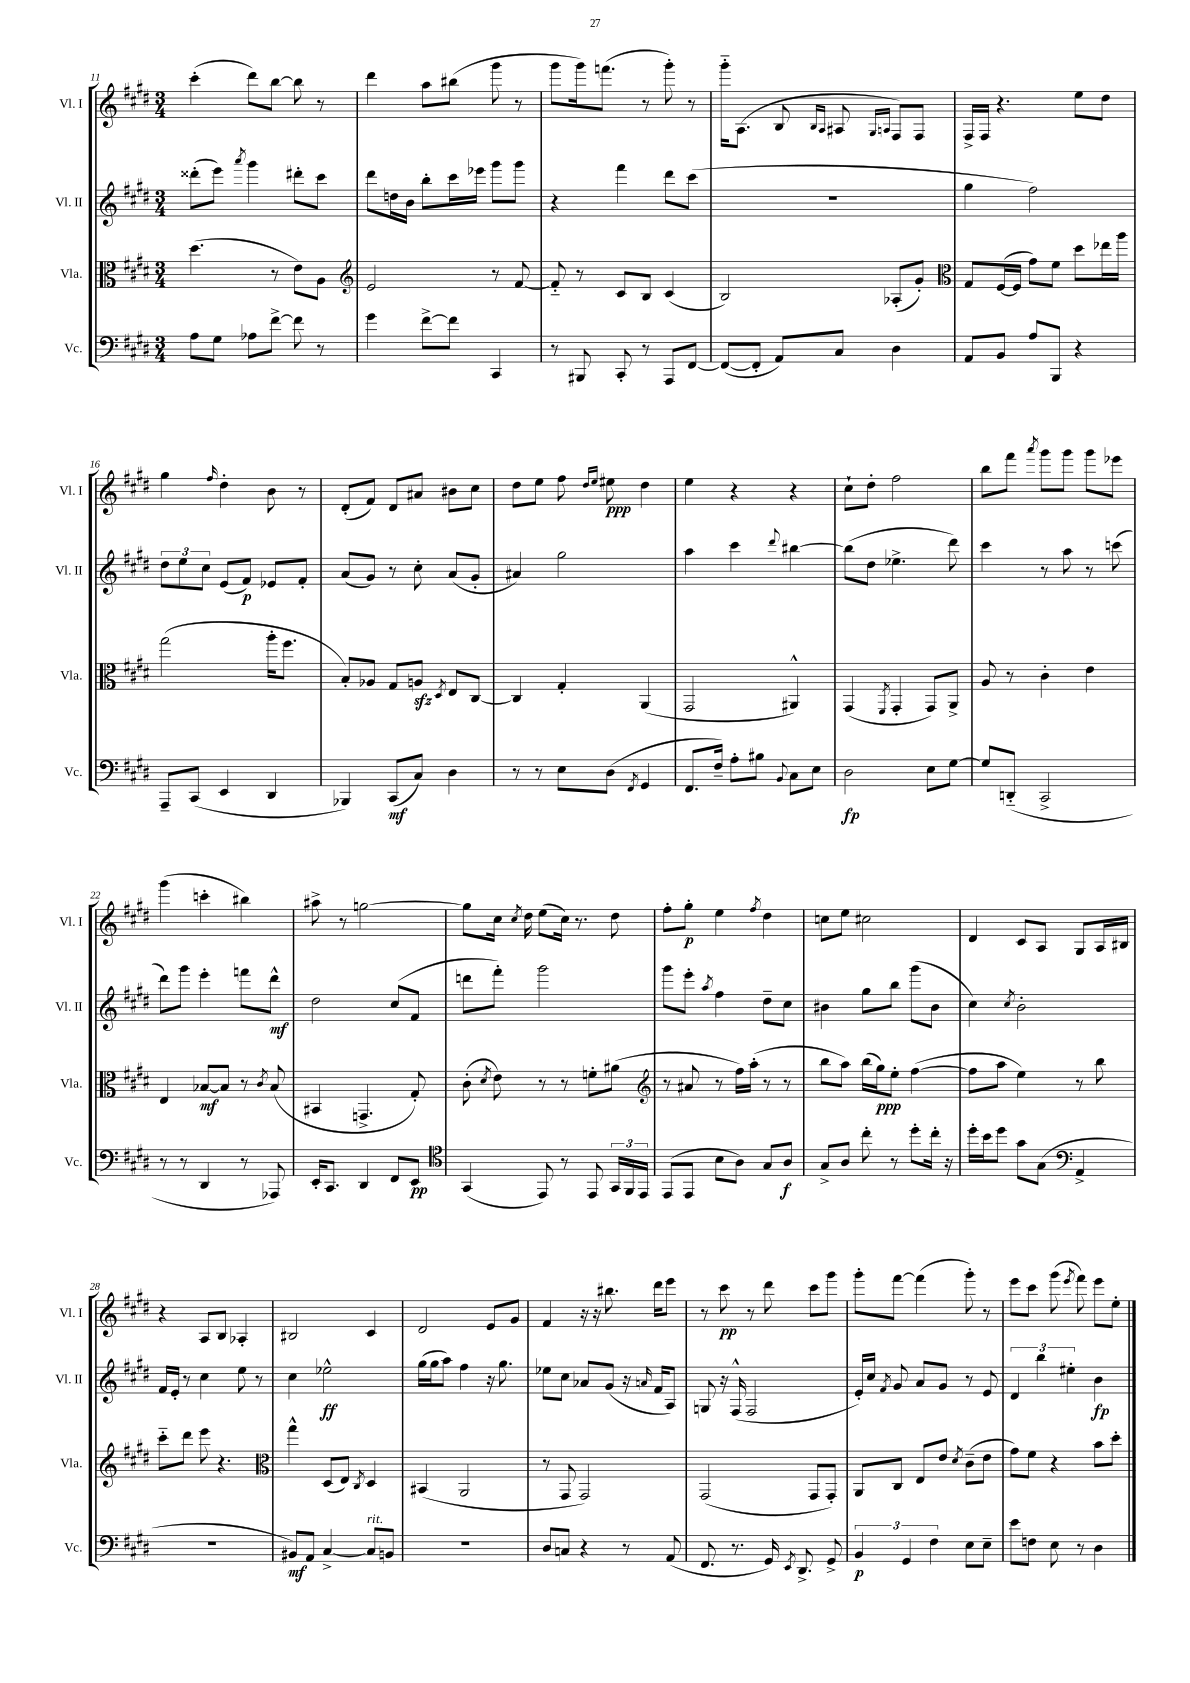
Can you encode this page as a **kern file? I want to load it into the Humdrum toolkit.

**kern	**dynam	**kern	**dynam	**kern	**dynam	**kern	**dynam
*part4	*part4	*part3	*part3	*part2	*part2	*part1	*part1
*staff4	*staff4	*staff3	*staff3	*staff2	*staff2	*staff1	*staff1
*I"Vc.	*	*I"Vla.	*	*I"Vl. II	*	*I"Vl. I	*
*I'Vc.	*	*I'Vla.	*	*I'Vl. II	*	*I'Vl. I	*
*clefF4	*	*clefC3	*	*clefG2	*	*clefG2	*
*k[f#c#g#d#]	*	*k[f#c#g#d#]	*	*k[f#c#g#d#]	*	*k[f#c#g#d#]	*
*M3/4	*	*M3/4	*	*M3/4	*	*M3/4	*
=11	=11	=11	=11	=11	=11	=11	=11
8A\L	.	(4.dd#\	.	(8ddd##X'\L	.	(4ccc#'\	.
8G#\J	.	.	.	8eee\J)	.	.	.
.	.	.	.	8qaaa/	.	.	.
8A-X\L	.	.	.	4ggg#\	.	8ddd#\L)	.
[8f#^\J	.	8r	.	.	.	[8bb\J	.
8f#\]	.	8e\L)	.	8ddd#X'\L	.	8bb\]	.
8r	.	8A\J	.	8ccc#\J	.	8r	.
=12	=12	=12	=12	=12	=12	=12	=12
*	*	*clefG2	*	*	*	*	*
4g#\	.	2e/	.	8ddd#\L	.	4ddd#\	.
.	.	.	.	16ddn\L	.	.	.
.	.	.	.	16b\JJ	.	.	.
[8f#^\L	.	.	.	8bb'\L	.	8aa\L	.
8f#\J]	.	.	.	16ccc#\L	.	(8bb#X\J	.
.	.	.	.	16eee-X\JJ	.	.	.
4CC#/	.	8r	.	8ggg#\L	.	8ggg#\	.
.	.	[8f#/	.	8ggg#\J	.	8r	.
=13	=13	=13	=13	=13	=13	=13	=13
8r	.	8f#/]	.	4r	.	8ggg#\L	.
8BBB#X/	.	8r	.	.	.	16ggg#\k)	.
.	.	.	.	.	.	(8.fffn\J	.
8CC#'/	.	8c#/L	.	4fff#\	.	.	.
8r	.	8B/J	.	.	.	8r	.
8AAA/L	.	(4c#/	.	8ddd#\L	.	8ggg#'\)	.
[8FF#/J	.	.	.	(8ccc#\J	.	8r	.
=14	=14	=14	=14	=14	=14	=14	=14
(8FF#/L_	.	2B/)	.	2.r	.	16ggg#\KL	.
.	.	.	.	.	.	(8.A\J	.
8FF#'/J]	.	.	.	.	.	.	.
8AA/L)	.	.	.	.	.	8B/	.
.	.	.	.	.	.	16qqB/LL	.
.	.	.	.	.	.	16qqA/JJ	.
8C#/J	.	.	.	.	.	8A#X/	.
.	.	.	.	.	.	16qqG#/LL	.
.	.	.	.	.	.	16qqAn/JJ	.
4D#\	.	(8A-X'/L	.	.	.	8F#/L)	.
.	.	8g#'/J)	.	.	.	8F#/J	.
=15	=15	=15	=15	=15	=15	=15	=15
*	*	*clefC3	*	*	*	*	*
8AA/L	.	8G#/L	.	4gg#\	.	16F#^/LL	.
.	.	.	.	.	.	16F#/JJ	.
8BB/J	.	([16F#/L	.	.	.	4.r	.
.	.	16F#/JJ]	.	.	.	.	.
8A/L	.	8g#\L)	.	2ff#\)	.	.	.
8BBB/J	.	8f#\J	.	.	.	.	.
4r	.	8dd#\L	.	.	.	8ee\L	.
.	.	16ee-X\L	.	.	.	8dd#\J	.
.	.	16aa\JJ	.	.	.	.	.
!!LO:LB:g=z
=16	=16	=16	=16	=16	=16	=16	=16
8AAA~/L	.	(2gg#\	.	12dd#\L	.	4gg#\	.
.	.	.	.	12ee\	.	.	.
(8CC#/J	.	.	.	.	.	.	.
.	.	.	.	12cc#\J	.	.	.
.	.	.	.	.	.	16qqff#/	.
4EE/	.	.	.	(8e/L	.	4dd#'\	.
.	.	.	.	8f#/J)	p	.	.
4DD#/	.	16aa'\KL	.	8e-X/L	.	8b\	.
.	.	8.ff#\J	.	.	.	.	.
.	.	.	.	8f#'/J	.	8r	.
=17	=17	=17	=17	=17	=17	=17	=17
4BBB-X/)	.	8B'/L)	.	(8a/L	.	(8d#'/L	.
.	.	8A-X/J	.	8g#/J)	.	8f#/J)	.
(8CC#/L	mf	8G#/L	.	8r	.	8d#/L	.
8C#/J)	.	8Anzz/J	.	8cc#'\	.	8a#X/J	.
.	.	8qD#/	.	.	.	.	.
4D#\	.	8E/L	.	(8a/L	.	8b#X\L	.
.	.	[8C#/J	.	8g#'/J	.	8cc#\J	.
=18	=18	=18	=18	=18	=18	=18	=18
8r	.	4C#/]	.	4a#X/)	.	8dd#\L	.
8r	.	.	.	.	.	8ee\J	.
8E\L	.	4G#'/	.	2gg#\	.	8ff#\	.
.	.	.	.	.	.	16qqdd#/LL	.
.	.	.	.	.	.	16qqee/JJ	.
(8D#\J	.	.	.	.	.	8ee#X\	ppp
8qFF#/	.	.	.	.	.	.	.
4GG#/	.	(4AA/	.	.	.	4dd#\	.
=19	=19	=19	=19	=19	=19	=19	=19
8.FF#/L	.	2GG#/	.	4aa\	.	4ee\	.
16F#~/Jk)	.	.	.	.	.	.	.
8A'\L	.	.	.	4ccc#\	.	4r	.
8B#X\J	.	.	.	.	.	.	.
8qqBB/	.	.	.	8qqddd#/	.	.	.
8C#\L	.	4AA#X^^/)	.	[4bb#X\	.	4r	.
8E\J	.	.	.	.	.	.	.
=20	=20	=20	=20	=20	=20	=20	=20
2D#\	fp	(4GG#/	.	(8bb#\L]	.	8cc#`\L	.
.	.	.	.	8dd#\J	.	8dd#'\J	.
.	.	8qFF#/	.	.	.	.	.
.	.	4GG#'/	.	4.ee-X^\	.	2ff#\	.
8E\L	.	8GG#/L)	.	.	.	.	.
[8G#\J	.	8AA^/J	.	8ddd#\)	.	.	.
=21	=21	=21	=21	=21	=21	=21	=21
8G#/L]	.	8A/	.	4ccc#\	.	8bb\L	.
(8DDn/J	.	8r	.	.	.	8fff#\J	.
.	.	.	.	.	.	8qaaa/	.
2CC#^/	.	4c#'\	.	8r	.	8ggg#\L	.
.	.	.	.	8aa\	.	8ggg#\J	.
.	.	4e\	.	8r	.	8ggg#\L	.
.	.	.	.	(8cccn\	.	8eee-X\J	.
!!LO:LB:g=z
=22	=22	=22	=22	=22	=22	=22	=22
8r	.	4E/	.	8ddd#\L)	.	(4ggg#\	.
8r	.	.	.	8ggg#\J	.	.	.
4DD#/	.	[8B-X/L	mf	4eee'\	.	4cccn'\	.
.	.	8B-/J]	.	.	.	.	.
8r	.	8r	.	8fffn\L	.	4bb#X\)	.
.	.	8qc#/	.	.	.	.	.
8AAA-X/)	.	(8B-/	.	8ddd#^^\J	mf	.	.
=23	=23	=23	=23	=23	=23	=23	=23
16EE'/KL	.	4BB#X/	.	2dd#\	.	8aa#X^\	.
8.CC#/J	.	.	.	.	.	.	.
.	.	.	.	.	.	8r	.
4DD#/	.	4.GGn^/	.	.	.	[2ggn\	.
8FF#/L	.	.	.	(8cc#/L	.	.	.
8EE/J	pp	8G#'/)	.	8f#/J	.	.	.
=24	=24	=24	=24	=24	=24	=24	=24
*clefC4	*	*	*	*	*	*	*
(4GG#/	.	(8c#'\	.	8dddn\L	.	8gg\L]	.
.	.	8qd#/	.	.	.	.	.
.	.	8e\)	.	8fff#'\J)	.	16cc#\Jk	.
.	.	.	.	.	.	8qcc#/	.
.	.	.	.	.	.	16dd#\	.
8EE/)	.	8r	.	2ggg#\	.	(8ee\L	.
8r	.	8r	.	.	.	16cc#\Jk)	.
.	.	.	.	.	.	8.r	.
8EE/	.	8fn'\L	.	.	.	.	.
24GG#/LL	.	(8a#X\J	.	.	.	8dd#\	.
24FF#/	.	.	.	.	.	.	.
24EE/JJ	.	.	.	.	.	.	.
=25	=25	=25	=25	=25	=25	=25	=25
*	*	*clefG2	*	*	*	*	*
(8EE/L	.	8r	.	8ggg#\L	.	8ff#'\L	.
8EE/J	.	8a#X/	.	8eee'\J	.	8gg#'\J	p
.	.	.	.	8qaa/	.	.	.
8B\L	.	8r	.	4ff#\	.	4ee\	.
8A\J)	.	16ff#\LL)	.	.	.	.	.
.	.	(16aa'\JJ	.	.	.	.	.
.	.	.	.	.	.	8qff#/	.
8G#/L	.	8r	.	8dd#~\L	.	4dd#\	.
8A/J	f	8r	.	8cc#\J	.	.	.
=26	=26	=26	=26	=26	=26	=26	=26
8G#^/L	.	8bb\L	.	4b#X\	.	8ccn\L	.
8A/J	.	8aa\J)	.	.	.	8ee\J	.
8cc#'\	.	(16bb\LL	.	8gg#\L	.	2cc#X\	.
.	.	16gg#\J)	ppp	.	.	.	.
8r	.	8ee'\J	.	8bb\J	.	.	.
8dd#'\L	.	([4ff#\	.	(8ggg#\L	.	.	.
16cc#'\Jk	.	.	.	8b#\J	.	.	.
16r	.	.	.	.	.	.	.
=27	=27	=27	=27	=27	=27	=27	=27
16dd#'\LL	.	8ff#\L]	.	4cc#\)	.	4d#/	.
16b\J	.	.	.	.	.	.	.
8dd#\J	.	8aa\J	.	.	.	.	.
.	.	.	.	8qcc#/	.	.	.
8g#\L	.	4ee\)	.	2b'\	.	8c#/L	.
(8G#\J	.	.	.	.	.	8A/J	.
*clefF4	*	*	*	*	*	*	*
4AA^/	.	8r	.	.	.	8G#/L	.
.	.	8bb\	.	.	.	16A/L	.
.	.	.	.	.	.	16B#X/JJ	.
!!LO:LB:g=z
=28	=28	=28	=28	=28	=28	=28	=28
2.r	.	8ccc#\L	.	16f#/LL	.	4r	.
.	.	.	.	16e'/JJ	.	.	.
.	.	8ddd#\J	.	8r	.	.	.
.	.	8eee\	.	4cc#\	.	8A/L	.
.	.	4.r	.	.	.	8B/J	.
.	.	.	.	8ee\	.	4A-X'/	.
.	.	.	.	8r	.	.	.
=29	=29	=29	=29	=29	=29	=29	=29
*	*	*clefC3	*	*	*	*	*
8BB#X/L)	mf	4gg#^^\	.	4cc#\	.	2B#X/	.
8AA/J	.	.	.	.	.	.	.
[4C#^/	.	(8D#/L	.	2ee-X^^\	ff	.	.
.	.	8E/J)	.	.	.	.	.
.	.	8qC#/	.	.	.	.	.
!LO:TX:a:i:t=rit.	!	!	!	!	!	!	!
8C#/L]	.	4D#/	.	.	.	4c#/	.
8BBn/J	.	.	.	.	.	.	.
=30	=30	=30	=30	=30	=30	=30	=30
2.r	.	(4BB#X/	.	(16gg#\LL	.	2d#/	.
.	.	.	.	16gg#\J	.	.	.
.	.	.	.	8aa\J)	.	.	.
.	.	2AA/	.	4ff#\	.	.	.
.	.	.	.	16r	.	8e/L	.
.	.	.	.	8.gg#\	.	.	.
.	.	.	.	.	.	8g#/J	.
=31	=31	=31	=31	=31	=31	=31	=31
8D#/L	.	8r	.	8ee-X\L	.	4f#/	.
8Cn/J	.	8GG#/	.	8cc#\J	.	.	.
4r	.	2GG#/)	.	8a-X/L	.	16r	.
.	.	.	.	.	.	16r	.
.	.	.	.	(8g#/J	.	8.bb#X\	.
8r	.	.	.	16r	.	.	.
.	.	.	.	16qqan/	.	.	.
.	.	.	.	16f#/KL	.	16ddd#\KL	.
(8AA/	.	.	.	8A/J)	.	8eee\J	.
=32	=32	=32	=32	=32	=32	=32	=32
8.FF#/	.	(2GG#/	.	8Gn/	.	8r	.
.	.	.	.	16r	.	8ccc#\	pp
8.r	.	.	.	(16F#^^/	.	.	.
.	.	.	.	2F#/	.	8r	.
16GG#/)	.	.	.	.	.	8ddd#\	.
8qEE/	.	.	.	.	.	.	.
8.DD#^/	.	.	.	.	.	.	.
.	.	8GG#/L	.	.	.	8ccc#\L	.
8GG#^/	.	8GG#'/J)	.	.	.	8ggg#\J	.
=33	=33	=33	=33	=33	=33	=33	=33
6BB/	p	8AA/L	.	16e'/LL)	.	8ggg#'\L	.
.	.	.	.	16cc#/JJ	.	.	.
.	.	.	.	8qf#/	.	.	.
.	.	8C#/J	.	8g#/	.	[8fff#\J	.
6GG#/	.	.	.	.	.	.	.
.	.	8E/L	.	8a/L	.	(4fff#\]	.
6F#\	.	.	.	.	.	.	.
.	.	8e/J	.	8g#/J	.	.	.
.	.	8qd#/	.	.	.	.	.
8E\L	.	(8c#~\L	.	8r	.	8ggg#'\)	.
8E~\J	.	8e\J	.	8e/	.	8r	.
=34	=34	=34	=34	=34	=34	=34	=34
8e\L	.	8g#\L)	.	6d#/	.	8eee\L	.
8Fn\J	.	8f#\J	.	.	.	8ccc#\J	.
.	.	.	.	6bb\	.	.	.
8E\	.	4r	.	.	.	(8ggg#\	.
.	.	.	.	6ee#X'\	.	.	.
.	.	.	.	.	.	8qeee/	.
8r	.	.	.	.	.	8fff#\)	.
4D#\	.	8b\L	.	4b\	fp	8eee\L	.
.	.	8dd#'\J	.	.	.	8ee'\J	.
==	==	==	==	==	==	==	==
*-	*-	*-	*-	*-	*-	*-	*-
